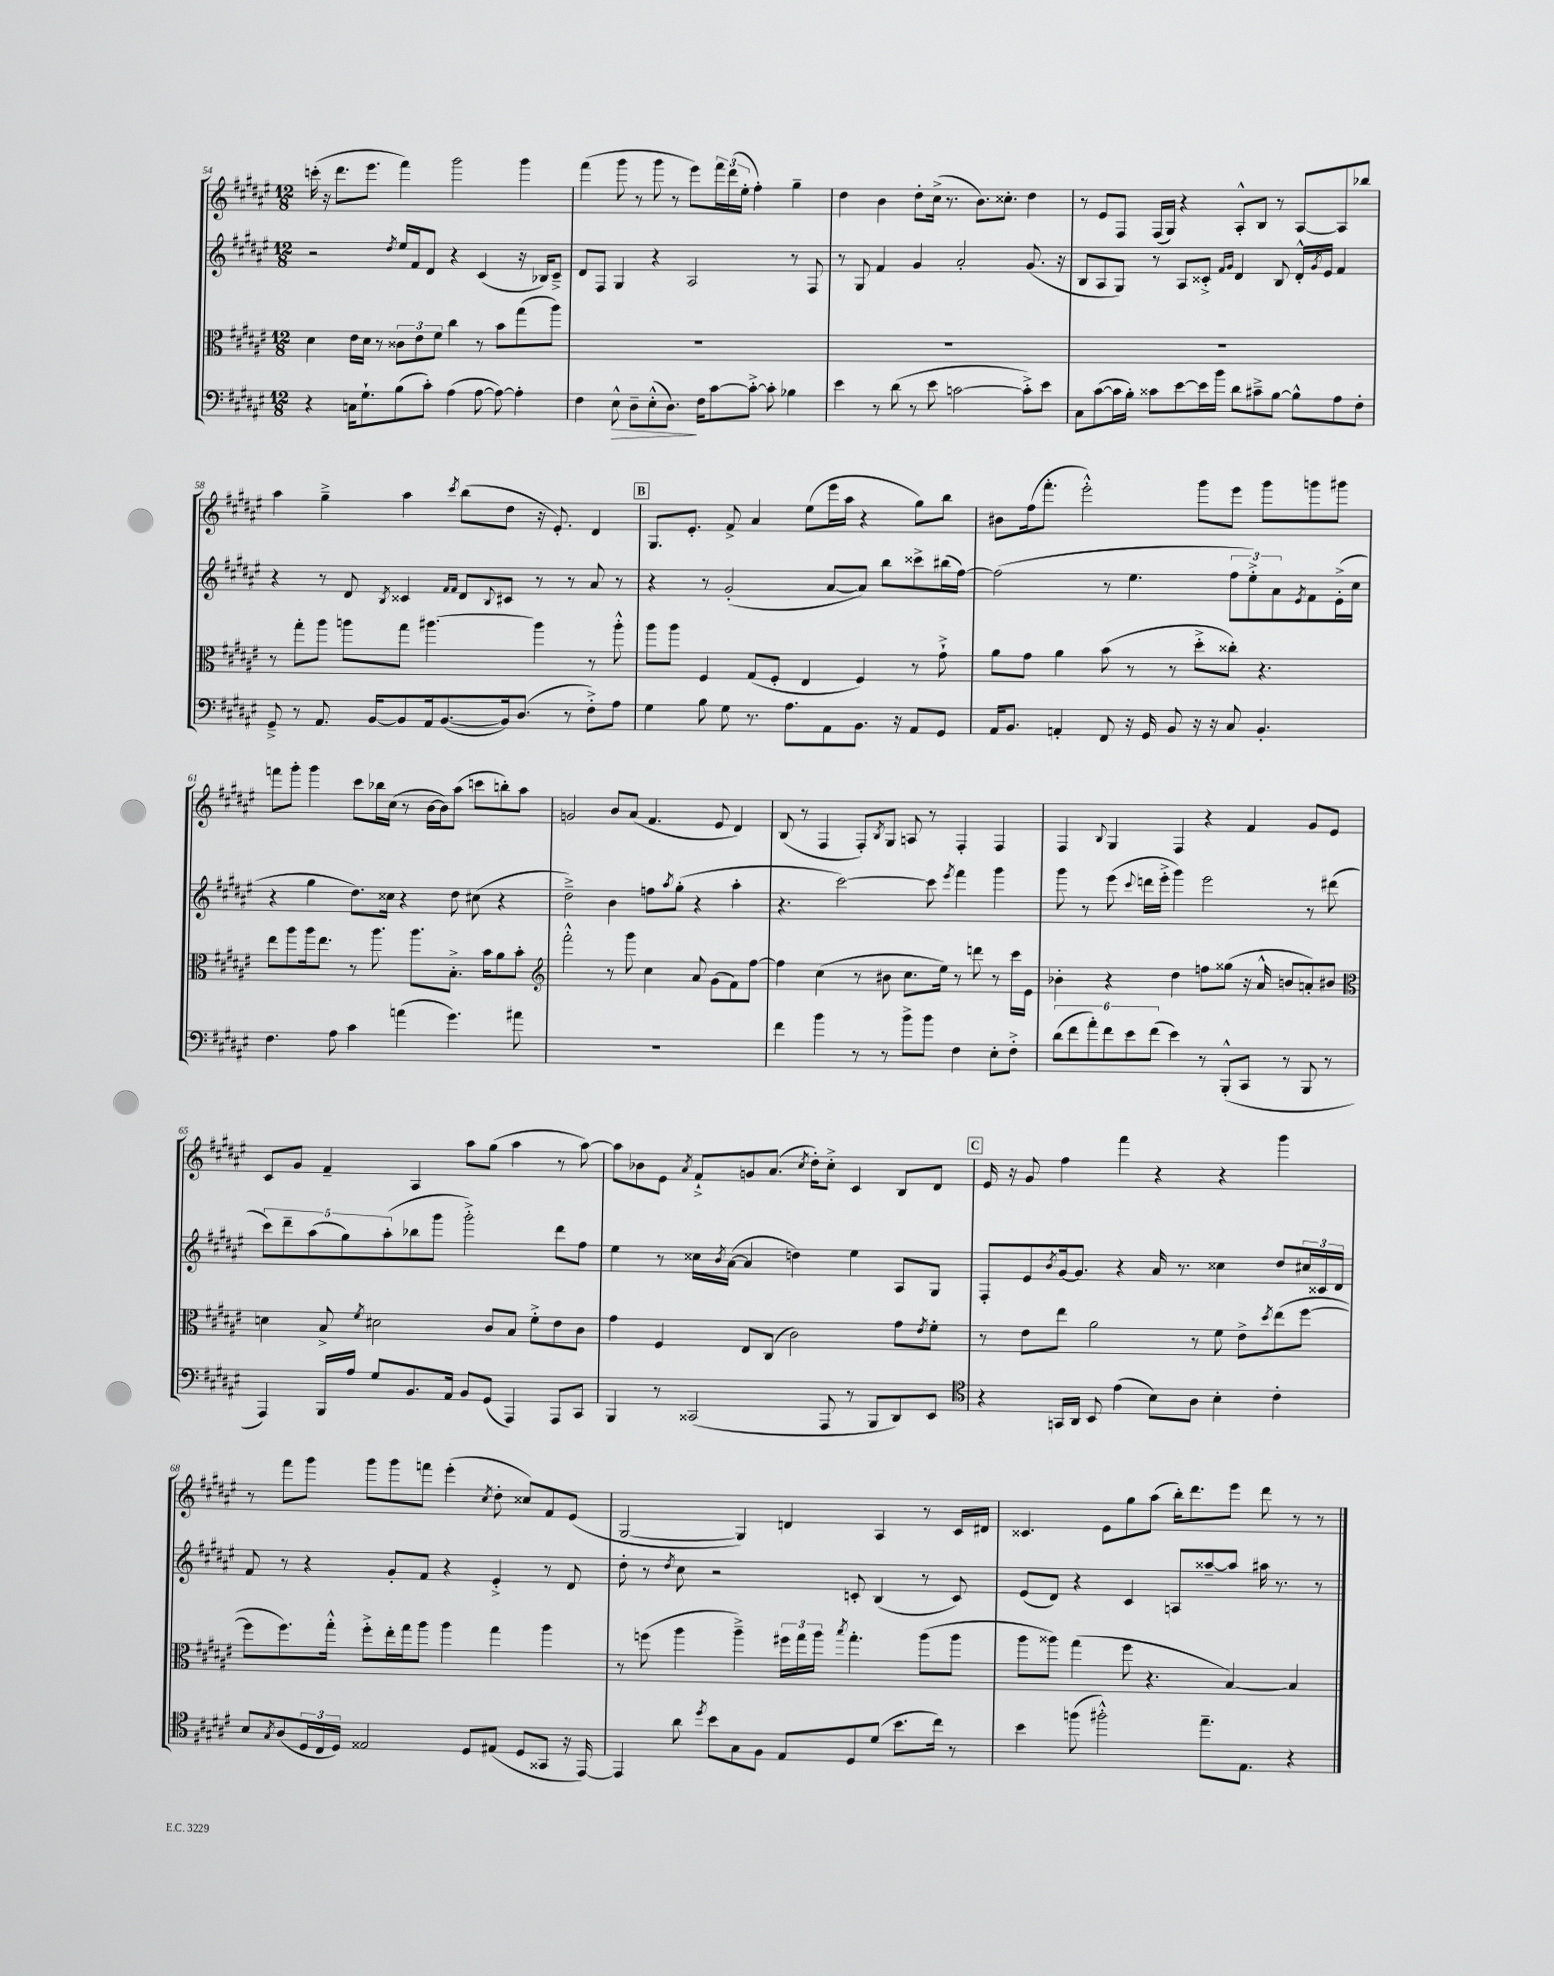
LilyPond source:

<<
\new StaffGroup <<
\new Staff = "s0" {
    \clef treble \key fis \major \numericTimeSignature \time 12/8
    c'''16-.( r16 dis'''8. eis'''8. fis'''4) gis'''2 gis'''4 |
    fis'''4( gis'''8 r8 gis'''8 r8 eis'''8) \tuplet 3/2 { fis'''16 dis'''16( eis''16-. } fis''4-.) gis''4-- |
    dis''4 b'4 dis''8-. cis''16->( r8. b'8.) cisis''8.-. dis''4 |
    r8 eis'8 fis8 fis16( gis16) r4 ais8-.-^ b8 r8 ais8~ ais8 bes''8 |
    ais''4 gis''4---> ais''4 \acciaccatura { cis'''8 } b''8( dis''8 r16 eis'8.-.) dis'4 |
    \mark \markup { \box "B" } gis8. eis'8.-. fis'8-> ais'4 eis''8( eis'''16 ais''16 r4 gis''8) b''8 |
    bis'8 fis''16( fis'''8.-. eis'''2-.-^) gis'''8 eis'''8 gis'''8 g'''8 gis'''8 |
    f'''8 gis'''8-. gis'''4 cis'''8 bes''16 cis''16( r8 b'16~ b'16) ais''8( c'''8 b''8-.) ais''8 |
    g'2 b'8 ais'8( fis'4. eis'8 dis'4) |
    b8( r8 fis4 fis8-.) \acciaccatura { b8 } gis8 a8 r8 fis4-. fis4 |
    fis4 \appoggiatura { b8 } gis4 fis4 r4 fis'4 gis'8 eis'8 |
    cis'8 gis'8 fis'4-- ais4 ais''8 gis''8( ais''4 r8 ais''8~) |
    ais''8 bes'8 eis'8 \acciaccatura { ais'8 } fis'8-!-> g'8 ais'8.( \acciaccatura { cis''8 } dis''16-.) cis''8-.-> cis'4 b8 dis'8 |
    \mark \markup { \box "C" } eis'16 r16 gis'8 fis''4 fis'''4 r4 r4 gis'''4 |
    r8 fis'''8 gis'''8 gis'''8 gis'''8 f'''8 eis'''4-.( \acciaccatura { cis''8 } dis''8-. cisis''8) fis'8 eis'8( |
    gis2~ gis4) d'4 ais4 r8 cis'16 dis'16 |
    cisis'4. eis'8 gis''8 ais''8( b''16-.) dis'''8. eis'''8 dis'''8 r8 r8 \bar "|." |
}
\new Staff = "s1" {
    \clef treble \key fis \major \numericTimeSignature \time 12/8
    r2 \acciaccatura { dis''8 } eis''16 fis'16 dis'8 r4 cis'4( r16 bes16) cis'8---> |
    dis'8 fis8 gis4 r4 ais2 r8 fis8 |
    r8 gis8 fis'4 gis'4 ais'2-. gis'8.( r16 |
    b8 ais8 gis8) r8 ais8 cisis'8-.-> \grace { fis'16 gis'16 } dis'4 b8 dis'16-.-^ \acciaccatura { gis'8 } eis'16 fis'4 |
    r4 r8 dis'8 \acciaccatura { b8 } cisis'4 \grace { fis'16 fis'16 } dis'8 \appoggiatura { b8 } cis'8 r8 r8 ais'8 r8 |
    \mark \markup { \box "B" } r4 r8 gis'2-.( ais'8~ ais'8) b''8 cisis'''8-> bis''16( fis''16~) |
    fis''2( r8 eis''4. \tuplet 3/2 { fis''8 eis''8-.->) ais'8 } \acciaccatura { eis'8 } fis'8 eis'16-.->( cis''16 |
    r4 gis''4 dis''8.) cisis''16 r4 dis''8 cis''8( r4 |
    dis''2--->) b'4 f''8 \acciaccatura { ais''8 } gis''8-.( r4 ais''4-. |
    r4. cis'''2~) cis'''8 \acciaccatura { eis'''8 } fis'''4 gis'''4 |
    gis'''8 r8 eis'''8( \appoggiatura { cis'''8 } d'''16 eis'''16-.-> gis'''4) eis'''2 r8 dis'''8( |
    \tuplet 5/4 { cis'''8) dis'''8-- ais''8( gis''8) ais''8-.( } bes''8 gis'''8 gis'''2-.->) dis'''8 fis''8 |
    eis''4 r8 cisis''16 \acciaccatura { b'8 } ais'16~( ais'4 d''4) eis''4 ais8 gis8 |
    \mark \markup { \box "C" } fis8-. eis'8 \acciaccatura { b'8 } gis'16~ gis'8. r4 ais'16 r8. cisis''4 dis''8 \tuplet 3/2 { cis''16 cisis'16 dis'16 } |
    fis'8 r8 r4 gis'8-. fis'8 r4 eis'4-.-> r8 dis'8 |
    dis''8-. r8 \acciaccatura { dis''8 } cis''8 r2 c'8-. b4( r8 c'8) |
    eis'8( dis'8) r4 cis'4 a8 aisis''8~-- aisis''8 ais''16 r8. r8 \bar "|." |
}
\new Staff = "s2" {
    \clef alto \key fis \major \numericTimeSignature \time 12/8
    dis'4 eis'16 dis'16 r8 \tuplet 3/2 { cisis'8 eis'8 fis'8 } cis''4 r8 b'8 gis''8( ais''8) |
    R1. |
    R1. |
    R1. |
    r8 gis''8-. ais''8 a''8 gis''8 ais''4.~ ais''4 r8 ais''8-.-^ |
    \mark \markup { \box "B" } ais''8 ais''8 fis4 gis8( fis8-. eis4 fis4) r8 gis'8-!-> |
    ais'8 gis'8 ais'4 b'8( r8 r8 dis''8-.-> cisis''8-.) r4. |
    eis''8 ais''8 ais''16 eis''8. r8 ais''8. ais''8. b8.-.-> b'16 ais'8 b'8-. |
    \clef treble fis'''2-.-^ r8 gis'''8 cis''4 ais'8 gis'8( fis'8) fis''8~ |
    fis''4 cis''4( r8 bis'8 cis''8. eis''16) r8 d'''8 r8 cis'''16 eis'16 |
    bes'4-. r4 dis''4 f''8 gisis''8( r16 ais'16-^ b'8 a'8-.) bis'8 |
    \clef alto d'4 b8-> \acciaccatura { fis'8 } dis'2 cis'8 b8 fis'8-.-> eis'8 cis'8 |
    gis'4 fis4 eis8 cis8( cis'2) gis'8 \acciaccatura { eis'8 } fis'8-. |
    \mark \markup { \box "C" } r8 eis'8 eis''8 ais'2 r8 fis'8 eis'8-> \acciaccatura { dis''8 } eis''8( fis''8~ |
    fis''8 fis''8.) gis''16-.-^ fis''8-.-> eis''16-. gis''16 ais''8 ais''4 gis''4 ais''4 |
    r8 f''8( ais''4 ais''4--->) \tuplet 3/2 { fis''16 gis''16 ais''16 } \acciaccatura { b''8 } gis''4.-. ais''8( ais''8 |
    ais''8 aisis''8) gis''4( fis''8 r4. b4~) b4 \bar "|." |
}
\new Staff = "s3" {
    \clef bass \key fis \major \numericTimeSignature \time 12/8
    r4 c16 gis8.-! b8( cis'8-.) ais4( ais8~ ais8~) ais4-. |
    fis4 eis8-^\> dis8-- eis8-.-^( dis8.\!) fis16 cis'8~ cis'8~-.-> cis'8-. bes4 |
    eis'4 r8 dis'8( r8 eis'8 c'2~ c'8-.->) eis'8 |
    cis8 cis'8~( cis'16 b16-.) cisis'8 eis'8~ eis'16 b'16 dis'8 cis'8---> b8~ b8-^ ais8 fis8-. |
    gis,8---> r8 ais,8. b,16~ b,8 ais,16 b,8.~( b,16) dis8.( r8 fis8-.->) ais8 |
    \mark \markup { \box "B" } gis4 b8 gis8 r8. ais8. ais,8 b,8. r16 ais,8 gis,8 |
    ais,16 b,8. a,4-. fis,8 r16 gis,16 b,8 r16 r16 cis8 b,4.-. |
    fis4. ais8 cis'4 a'4( gis'4.) ais'8 |
    R1. |
    fis'4 b'4 r8 r8 b'8-> b'8 fis4 eis8-. fis8-.-> |
    \tuplet 6/4 { dis'8( fis'8 ais'8-.) fis'8 eis'8 fis'8( } eis'4) r8 b,,8-.-^( cis,8 r8 b,,8 r8 |
    ais,,4) b,,16 ais16 gis8 b,8. ais,16 b,8 gis,8( ais,,4) ais,,8 cis,8 |
    b,,4 r8 cisis,2( ais,,8 r8 b,,8 dis,8) eis,8 |
    \mark \markup { \box "C" } \clef tenor r4 g,16 ais,16 b,8 eis'4( b8) ais8 b4-. cis'4-. |
    b8 \acciaccatura { gis8 } ais8( \tuplet 3/2 { dis16 cis16 dis16) } eisis2 dis8 eis8( dis8 gisis,8 r16 eis,16~) |
    eis,4 ais'8 \acciaccatura { dis''8 } b'8 gis8 fis8 eis8 dis8 dis'8( b'8. cis''16) r8 |
    b'4 f''8( fis''2-.-^) eis''8.-- eis8. r4 \bar "|." |
}
>>
>>
\layout { \context { \Score currentBarNumber = #54 } }
